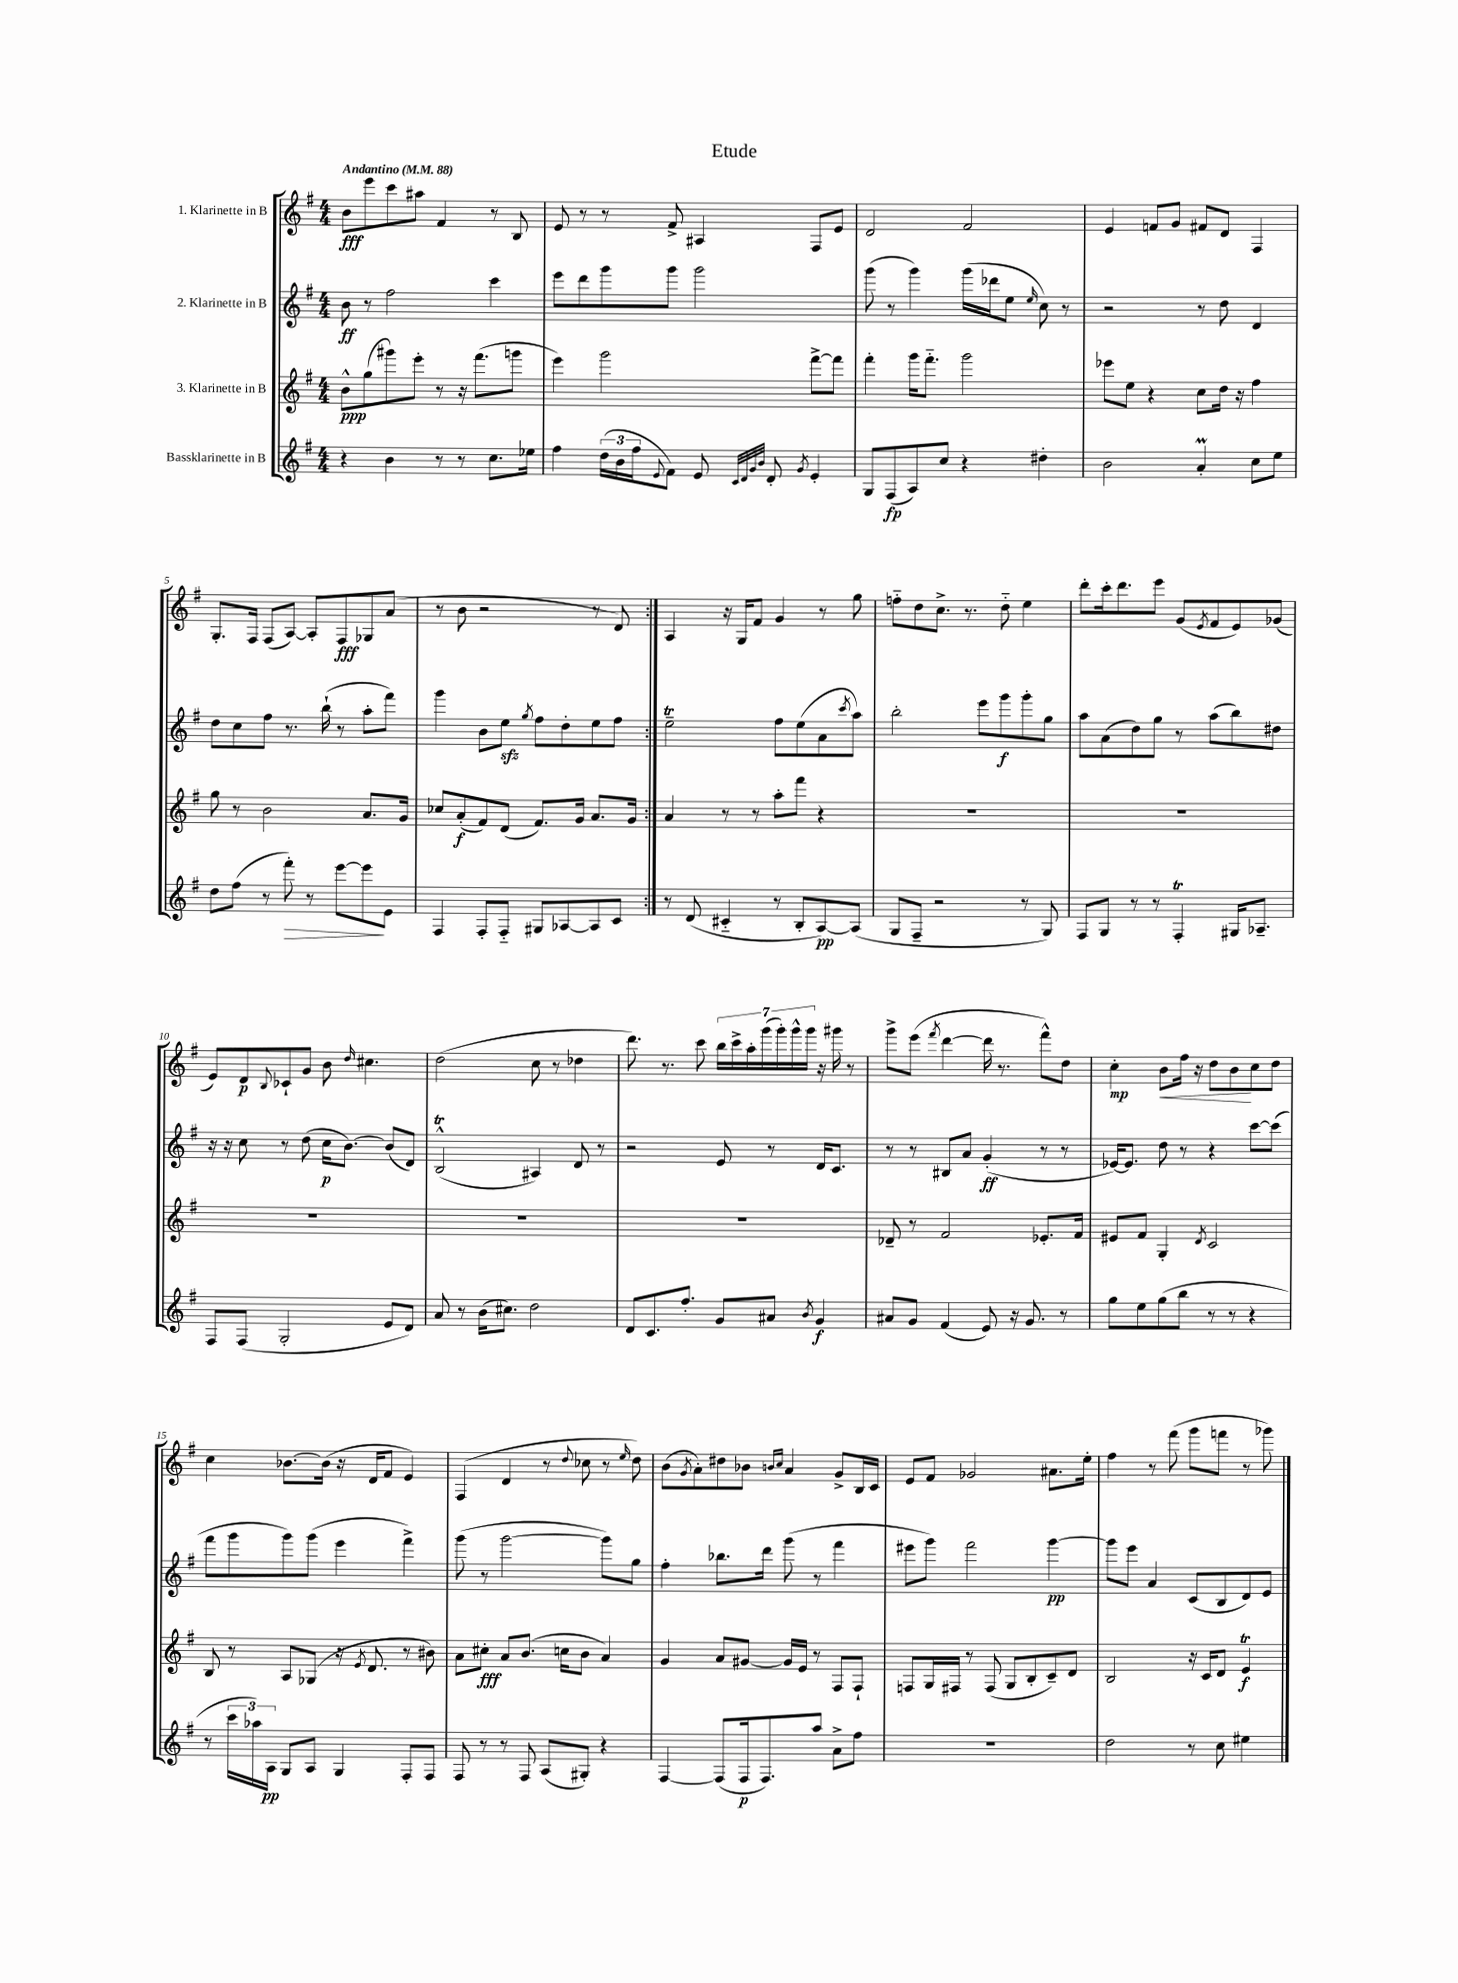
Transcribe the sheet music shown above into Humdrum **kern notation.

**kern	**kern	**kern	**kern
*staff4	*staff3	*staff2	*staff1
*clefG2	*clefG2	*clefG2	*clefG2
*k[f#]	*k[f#]	*k[f#]	*k[f#]
*M4/4	*M4/4	*M4/4	*M4/4
*MM88	*MM88	*MM88	*MM88
4r	8b^^\L	8b\	8b\L
.	(8gg\	8r	8eee\
4b\	8ggg#\)	2ff#\	8ccc\
.	8eee'\J	.	8aa#\J
8r	8r	.	4f#/
8r	16r	.	.
.	(8.fff#\L	.	.
8.cc\L	.	4ccc\	8r
.	8ggg\J	.	8B/
16ee-\Jk	.	.	.
=	=	=	=
4ff#\	4eee\)	8eee\L	8e/
.	.	8ddd\	8r
(24dd\LL	2ggg\	8ggg\	8r
24b\	.	.	.
24ff#\J	.	.	.
8qqe/	.	.	.
8f#\J)	.	8ggg\J	8f#^/
8e/	.	2ggg\	4A#/
32qqc/LLL	.	.	.
32qqd/	.	.	.
32qqg/	.	.	.
32qqb/JJJ	.	.	.
8d'/	.	.	.
8qg/	.	.	.
4e'/	[8fff#^\L	.	8F#/L
.	8fff#\]J	.	8e/J
=	=	=	=
8G/L	4fff#'\	(8ggg\	2d/
(8F#/	.	8r	.
8A/)	16ggg\LK	4ggg\)	.
.	8.fff#'~\J	.	.
8cc/J	.	.	.
4r	2ggg\	(16ggg\LL	2f#/
.	.	16ddd-\J	.
.	.	8ee\J	.
.	.	16qqee/	.
4dd#'\	.	8cc\)	.
.	.	8r	.
=	=	=	=
2b\	8eee-\L	2r	4e/
.	8ee\J	.	.
.	4r	.	8f/L
.	.	.	8g/J
4a'/	8cc\L	8r	8f#/L
.	16dd\Jk	8dd\	8d/J
.	16r	.	.
8cc\L	4ff#\	4d/	4F#/
8ee\J	.	.	.
=	=	=	=
8dd\L	8gg\	8dd\L	8.G'/L
(8ff#\J	8r	8cc\	.
.	.	.	16F#/Jk
8r	2b\	8ff#\J	(8F#/L
8fff#'\)	.	8.r	[8A/J)
8r	.	.	8A'/]L
.	.	(16bb`\	.
[8eee\L	.	8r	8F#/
8eee\]	8.a/L	8aa'\L	8G-/
8e\J	.	8fff#\J)	(8a/J
.	16g/Jk	.	.
=	=	=	=
4F#/	8cc-/L	4ggg\	8r
.	(8a'/	.	8b\
8F#'/L	8f#/)	8b\L	2r
8F#'~/J	(8d/J	8ee\J	.
.	.	8qgg/	.
8G#/L	8.f#/L)	8ff#\L	.
[8A-/	.	8dd'\	.
.	16g/Jk	.	.
8A-/]	8.a/L	8ee\	8r
8c/J	.	8ff#\J	8d/)
.	16g/Jk	.	.
=:|!	=:|!	=:|!	=:|!
8r	4a/	2ee~\	4A/
(8d/	.	.	.
4c#'~/	8r	.	16r
.	.	.	16G/LK
.	8r	.	8f#/J
8r	8aa'\L	8ff#\L	4g/
8B'/L	8fff#\J	(8ee\	.
[8A/)	4r	8a\	8r
.	.	8qccc/	.
(8A/]J	.	8aa\J)	8gg\
=	=	=	=
8G/L	1r	2bb'\	8ff'~\L
8F#~/J	.	.	8dd\
2r	.	.	8.cc^\J
.	.	.	8.r
.	.	8eee\L	.
.	.	8ggg\	8dd'~\
8r	.	8ggg'\	4ee\
8G/)	.	8gg\J	.
=	=	=	=
8F#/L	1r	8aa\L	8ddd'\L
8G/J	.	(8a\	16ccc'\k
.	.	.	8.ddd\
8r	.	8dd\)	.
8r	.	8gg\J	8eee\J
4F#'/	.	8r	(8g/L
.	.	.	8qe/
.	.	(8aa\L	8f#/
16G#/LK	.	8bb\)	8e/)
8.A-~/J	.	.	.
.	.	8dd#\J	(8g-/J
=	=	=	=
8F#/L	1r	16r	8e/L)
.	.	16r	.
(8F#/J	.	8cc\	8d/
.	.	.	8qqB/
2G'/	.	8r	8c-`/
.	.	(8dd\	8g/J
.	.	16cc\LK	8b\
.	.	[8.b\J)	.
.	.	.	16qqdd/
.	.	.	4.cc#\
8e/L	.	(8b/]L	.
8d/J)	.	8d/J)	.
=	=	=	=
8a/	1r	(2B^^/	(2dd\
8r	.	.	.
(16b\LK	.	.	.
8.cc#\J)	.	.	.
2dd\	.	4A#/)	8cc\
.	.	.	8r
.	.	8d/	4dd-\
.	.	8r	.
=	=	=	=
8d/L	1r	2r	8.ddd\)
8.c/	.	.	.
.	.	.	8.r
8.ff#'/J	.	.	.
.	.	.	8ccc\
8g/L	.	8e/	28bb\LL
.	.	.	28ccc^\
.	.	.	28aa'\
.	.	.	(28ggg\
8a#/J	.	8r	.
.	.	.	28ggg'\)
.	.	.	28ggg^^\
.	.	.	28ggg\JJ
8qb/	.	.	.
4g/	.	16d/LK	16r
.	.	8.c/J	16ggg#\
.	.	.	8r
=	=	=	=
8a#/L	8d-~/	8r	8ggg^\L
8g/J	8r	8r	(8eee\J
.	.	.	8qfff#/
(4f#/	2f#/	8B#/L	[4ddd\
.	.	8a/J	.
8e/)	.	(4g'/	16ddd\]
.	.	.	8.r
16r	.	.	.
8.g/	.	.	.
.	8.e-'/L	8r	8fff#^^\L)
8r	.	8r	8dd\J
.	16f#/Jk	.	.
=	=	=	=
8gg\L	8e#/L	[16e-/LK)	4cc'\
.	.	8.e-/]J	.
8ee\	8f#/J	.	.
(8gg\	4G'/	8dd\	8b\L
8bb\J	.	8r	16ff#\Jk
.	.	.	16r
.	8qd/	.	.
8r	2c/	4r	8dd\L
8r	.	.	8b\
4r	.	[8ccc\L	8cc\
.	.	(8ccc\]J	8dd\J
=	=	=	=
8r	8B/	8fff#\L	4cc\
24ccc\LL	8r	8ggg\	.
24aa-\)	.	.	.
24A\JJ	.	.	.
8G/L	8A/L	8ggg\)	[8.b-\L
8A/J	(8G-/J	(8ggg\J	.
.	.	.	(16b-\]Jk
4G/	16r	4eee\	16r
.	8qe/	.	.
.	8.d/	.	16d/LK
.	.	.	8f#/J
8F#'/L	8r	4fff#^\)	4e/)
8F#/J	8b#\)	.	.
=	=	=	=
8F#/	8a\L	(8ggg\	(4F#/
8r	8cc#'\J	8r	.
8r	8a/L	[2ggg\	4d/
8F#/	(8.b/J	.	.
(8A/L	.	.	8r
.	16cc\LK	.	.
.	.	.	8qqdd/
8G#'/J)	8b\J	.	8cc-\
4r	4a/)	8ggg\]L)	8r
.	.	.	16qqee/
.	.	8gg\J	8dd\)
=	=	=	=
[4F#/	4g/	4ff#'\	(8b\L
.	.	.	8qg/
.	.	.	8a'\)
(8F#/]L	8a/L	8.bb-\L	8dd#\
16F#/k	[8g#/J	.	8b-\J
8.F#/)	.	16ddd\Jk	.
.	.	.	16qqb/LL
.	.	.	16qqcc/JJ
.	16g#/]LL	(8ggg\	4a/
.	16e/JJ	.	.
8aa/J	8r	8r	.
8a^\L	8F#/L	4fff#\	8g^/L
8ff#\J	8F#`/J	.	16B/L
.	.	.	16c/JJ
=	=	=	=
1r	8F/L	8eee#\L	8e/L
.	16G/L	8ggg\J)	8f#/J
.	16F#/JJ	.	.
.	8r	2fff#\	2g-/
.	(8F#/	.	.
.	8G/L	.	.
.	8B'/	.	.
.	8c~/)	[4ggg\	8.a#\L
.	8d/J	.	.
.	.	.	16ee'\Jk
=	=	=	=
2dd\	2B/	8ggg\]L	4ff#\
.	.	8eee\J	.
.	.	4a/	8r
.	.	.	(8fff#\
8r	16r	(8c/L	8ggg\L
.	16c/LK	.	.
8cc\	8d/J	8B/	8fff\J
4ee#\	4e/	8d/)	8r
.	.	8e/J	8ggg-\)
==	==	==	==
*-	*-	*-	*-
